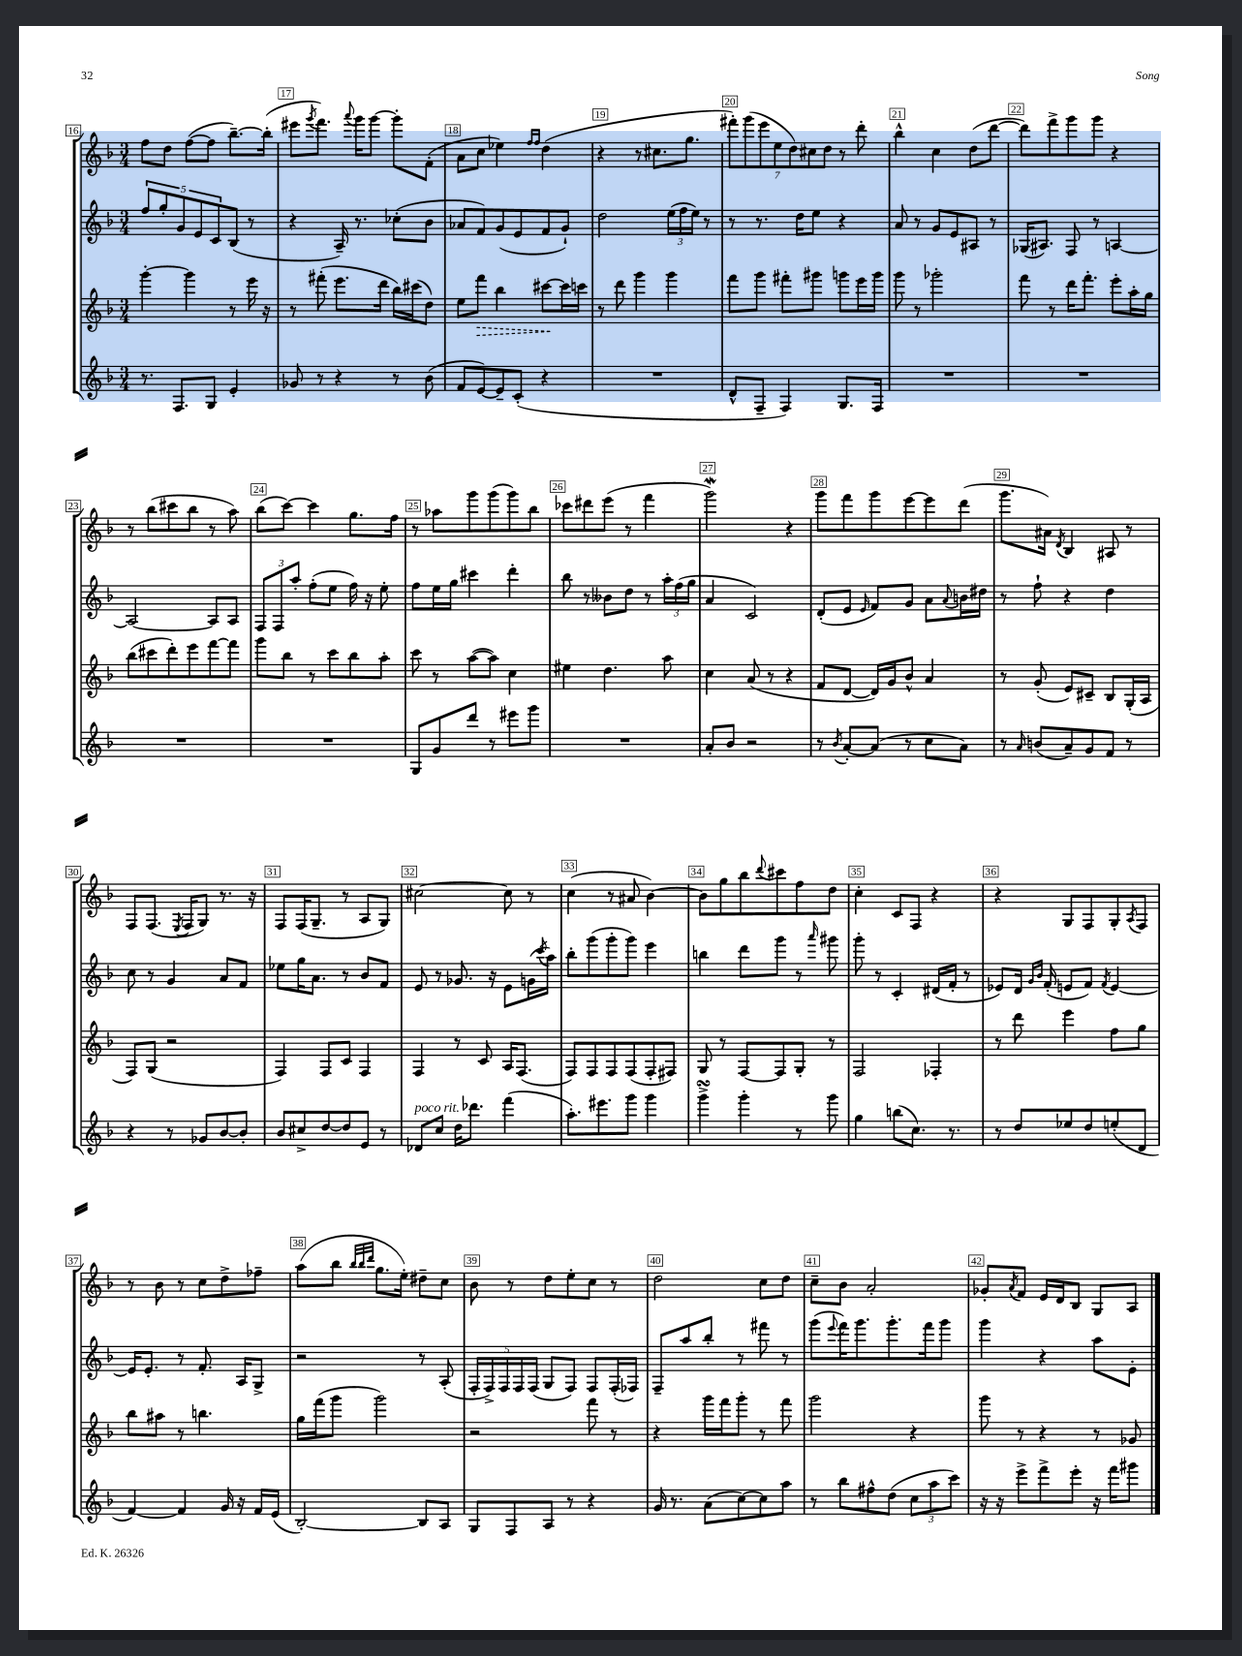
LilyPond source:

<<
\new StaffGroup <<
\new Staff = "s0" {
    \clef treble \key f \major \numericTimeSignature \time 3/4
    f''8 d''8 f''8~( f''8 bes''8.~--) bes''16-.( |
    eis'''8 \acciaccatura { g'''8 } f'''8.) \appoggiatura { a'''8 } g'''16 g'''8~ g'''8-. f'8-.( |
    a'8 c''8 ees''4) \grace { f''16 f''16 } d''4( |
    r4 r8 cis''8. g''8. |
    \tuplet 7/4 { fis'''8-.) g'''8( e'''8 e''8 d''8) cis''8 d''8 } r8 d'''8-. |
    bes''4-^ c''4 d''8( d'''8~ |
    d'''8) f'''8-> g'''8 g'''8 r4 |
    r8 bes''8( cis'''8 bes''8 r8 a''8) |
    bes''8( c'''8~) c'''4 g''8. f''16 |
    r8 aes''8 g'''8 g'''8( g'''8) bes''8 |
    ces'''8 dis'''8 e'''8( r8 f'''4 |
    g'''2\mordent) r4 |
    g'''8 f'''8 g'''8 e'''8~ e'''8 d'''8( |
    g'''8. ais'16) \acciaccatura { d'8 } bes4 ais8 r8 |
    f8 f8.( \acciaccatura { e8 } f16 g8) r8. r16 |
    f8 f16( g8.-- r8 a8 g8) |
    cis''2~ cis''8 r8 |
    c''4( r8 ais'8 bes'4~) |
    bes'8 g''8 bes''8 \appoggiatura { d'''8 } cis'''8 f''8 d''8 |
    c''4-. c'8 f8 r4 |
    r4 g8 f8 g8-. \acciaccatura { a8 } f8 |
    r8 bes'8 r8 c''8 d''8-> fes''8-- |
    a''8( bes''8 \grace { bes''32 bes''32 d'''32 } g''8. e''16-.) dis''8-- c''8 |
    bes'8 r8 d''8 e''8-. c''8 r8 |
    d''2 c''8 d''8 |
    c''8-- bes'8 a'2-. |
    ges'8-. \acciaccatura { a'8 } f'8 e'16 d'16 bes8 g8 a8 \bar "|." |
}
\new Staff = "s1" {
    \clef treble \key f \major \numericTimeSignature \time 3/4
    \tuplet 5/4 { f''8 g''8-. g'8 e'8 c'8 } bes8( r8 |
    r4 a16--) r8. ces''8-.( bes'8 |
    aes'8 f'8) g'8( e'8 f'8 g'8-!) |
    d''2 \tuplet 3/2 { e''16( f''16 e''16) } r8 |
    r8 r8. d''16 e''8 r4 |
    a'8 r8 g'8 e'8 ais8 r8 |
    ges16( ais8.) f8 r8 a4~ |
    a2~ a8 a8 |
    \tuplet 3/2 { f8 f8 a''8-. } f''8-.( e''8 f''16) r16 e''8-. |
    f''8 e''16 g''16 cis'''4 d'''4-. |
    bes''8 r8 beses'8 d''8 r8 \tuplet 3/2 { a''16-. f''16( g''16 } |
    a'4 c'2) |
    d'8-.( e'8 \grace { e'16 } f'8) g'8 a'8 \appoggiatura { a'8 } b'16 dis''16 |
    r8 f''8-! r4 d''4 |
    c''8 r8 g'4 a'8 f'8 |
    ees''8 g''16 a'8. r8 bes'8 f'8 |
    e'8 r8 ges'8. r16 e'8 g'16( \acciaccatura { c'''8 } a''16) |
    bes''8-. g'''8( g'''8-. g'''8) e'''4 |
    b''4 d'''8 g'''8 r8 \grace { a'''16 } gis'''8 |
    g'''8-. r8 c'4-. dis'16( f'16-. r8 |
    ees'8) d'16 \grace { g'16 bes'16 } f'16-.( e'8 f'8) \acciaccatura { f'8 } e'4~ |
    e'16 e'8.-. r8 f'8.-. a16 g8-> |
    r2 r8 a8-.( |
    \tuplet 5/4 { f16-. f16->) f16 f16 f16( } g8 f8) f8 f16-.( fes16) |
    f8-- a''8 bes''8-. r8 fis'''8 r8 |
    g'''8( \appoggiatura { e'''8 } f'''16) g'''8. g'''8.-. f'''16 g'''8 |
    g'''4 r4 a''8 e'8-. \bar "|." |
}
\new Staff = "s2" {
    \clef treble \key f \major \numericTimeSignature \time 3/4
    g'''4~-. g'''4 r8 e'''16 r16 |
    r8 fis'''8-.( e'''8. d'''16 bes''16) cis'''16( d''8) |
    e''8 \once \override Hairpin.style = #'dashed-line f'''8\> bes''4 cis'''8~\! cis'''16 c'''16 |
    r8 d'''8 g'''4 g'''4 |
    f'''8 g'''8 fis'''8-. gis'''8 g'''8 e'''16 g'''16 |
    g'''8 r8 ges'''2-. |
    f'''8 r8 d'''16 f'''8.-. e'''8-. a''16-. g''16 |
    bes''8( cis'''8 d'''8-.) e'''8 f'''8~ f'''8 |
    g'''8 bes''8 r8 c'''8 bes''8 a''8-. |
    c'''8 r8 a''8~( a''8) c''4 |
    eis''4 d''4. a''8 |
    c''4 a'8( r8 r4 |
    f'8 d'8~ d'16) g'16 bes'8-^ a'4 |
    r8 g'8-.( e'8) cis'8-- bes8 g16-.( a16 |
    f8) g8( r2 |
    f4) f8 c'8 f4 |
    f4 r8 c'8 a16 f8.( |
    f8) f8 f8 f8( f8-. fis8) |
    g8 r8 f8~ f8 g8-. r8 |
    f2 fes4-. |
    r8 d'''8 e'''4 f''8 g''8 |
    bes''8 ais''8 r8 b''4. |
    g''16 f'''16( g'''8 g'''2) |
    r2 f'''8 r8 |
    r4 g'''16 f'''16 g'''8-. r8 f'''8 |
    g'''2 r4 |
    g'''8 r8 r4 r8 ges'8 \bar "|." |
}
\new Staff = "s3" {
    \clef treble \key f \major \numericTimeSignature \time 3/4
    r8. f8. g8 e'4-. |
    ges'8 r8 r4 r8 bes'8( |
    f'8 e'8~) e'8-- c'8-.( r4 |
    R2. |
    d'8-^ f8-- f4) g8. f16 |
    R2. |
    R2. |
    R2. |
    R2. |
    g8 g'8 d'''8 r8 eis'''8 g'''8 |
    R2. |
    a'8-. bes'8 r2 |
    r8 \acciaccatura { bes'8 } a'8~-. a'8( r8 c''8 a'8) |
    r8 \grace { a'16 } b'8( a'8--) g'8 f'8 r8 |
    r4 r8 ges'8 bes'8~ bes'8-. |
    bes'8 cis''8-> d''8~ d''8 e'8 r8 |
    des'8^\markup { \italic "poco rit." } c''8 d''16 des'''8. f'''4( |
    a''8.-.) eis'''8. g'''8 g'''4 |
    g'''4->\turn g'''4-. r8 g'''8 |
    g''4 b''8( c''8.) r8. |
    r8 d''8 ees''8 d''8 e''8-.( d'8 |
    f'4~) f'4 g'16 r16 f'16 e'16( |
    bes2~-.) bes8 a8 |
    g8 f8 a8 r8 r4 |
    g'16 r8. a'8( c''8~) c''8 a''8 |
    r8 bes''8 fis''8-^ d''8( \tuplet 3/2 { c''8 a''8 c'''8) } |
    r16 r16 e'''8-> f'''8-> e'''8-. r16 f'''16 gis'''8 \bar "|." |
}
>>
>>
\layout { \context { \Score currentBarNumber = #16 \override BarNumber.break-visibility = ##(#f #t #t) barNumberVisibility = #all-bar-numbers-visible \override BarNumber.stencil = #(make-stencil-boxer 0.1 0.3 ly:text-interface::print) } }
